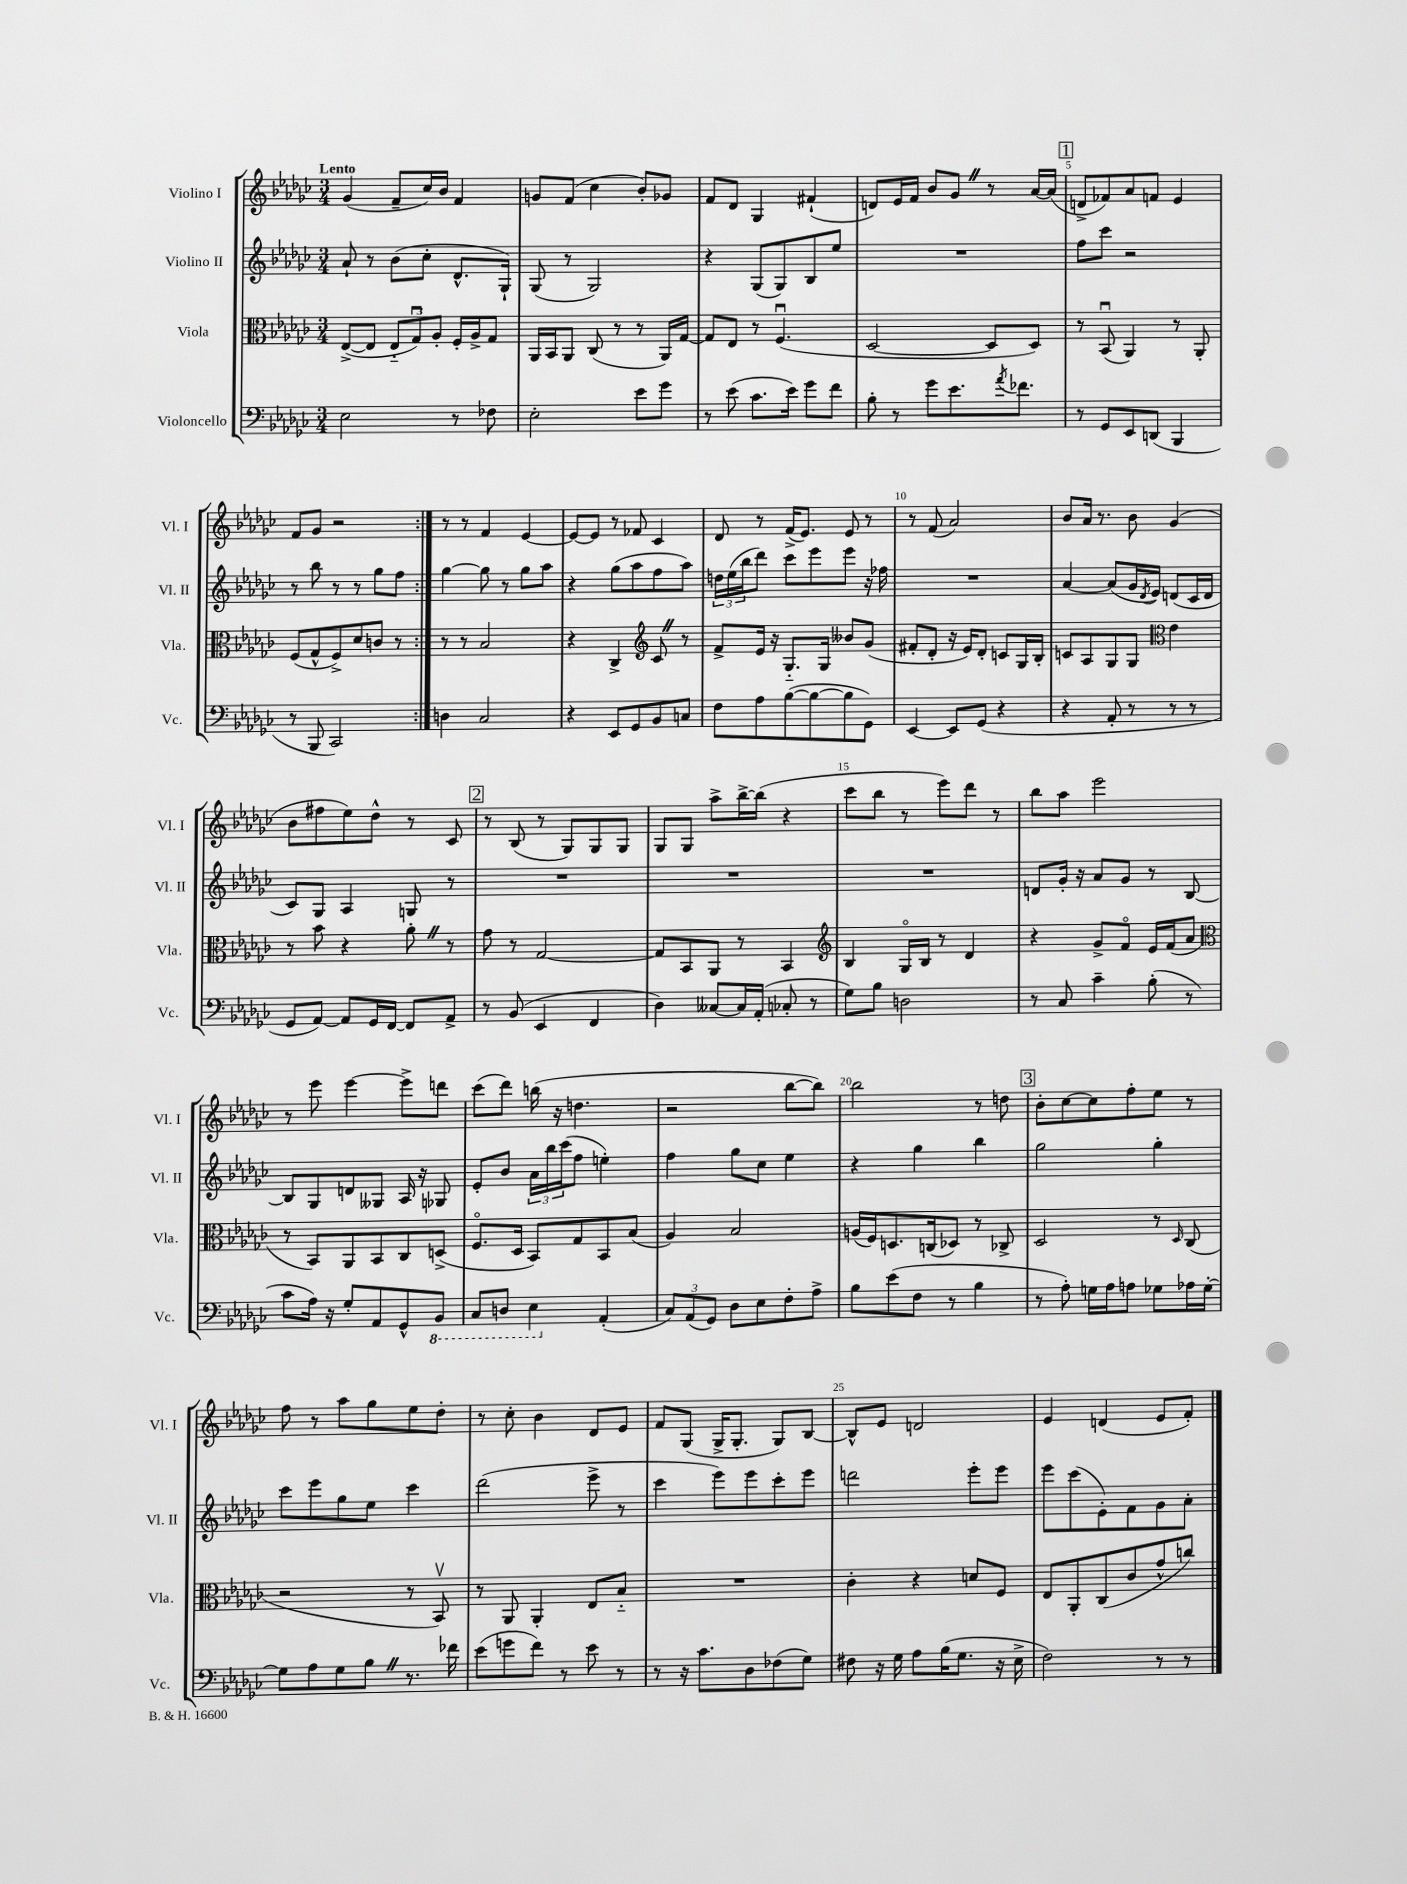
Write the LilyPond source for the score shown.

<<
\new StaffGroup <<
\new Staff = "s0" \with { instrumentName = "Violino I" shortInstrumentName = "Vl. I" } {
    \clef treble \key ges \major \numericTimeSignature \time 3/4 \tempo "Lento"
    \repeat volta 2 { ges'4( f'8-- ces''16) bes'16 f'4 |
    g'8 f'8( ces''4 bes'8-.) ges'8 |
    f'8 des'8 ges4 fis'4-!( |
    d'8) ees'16 f'16 bes'8 ges'8 \once \override BreathingSign.text = \markup { \musicglyph "scripts.caesura.straight" } \breathe r8 aes'16~ aes'16( |
    \mark \markup { \box "1" } d'8-> fes'8) aes'8 f'8 ees'4 |
    f'8 ges'8 r2 | }
    r8 r8 f'4 ees'4~ |
    ees'8~ ees'8 r8 fes'8 ces'4 |
    des'8 r8 f'16->( ees'8.) ees'8 r8 |
    r8 f'8( aes'2) |
    bes'8 aes'16 r8. bes'8 ges'4( |
    bes'8 fis''8 ees''8) des''8-^ r8 ces'8 |
    \mark \markup { \box "2" } r8 bes8( r8 ges8) ges8 ges8 |
    ges8 ges8 aes''8-> bes''16~-> bes''16( r4 |
    ces'''8 bes''8 r8 ees'''8) des'''8 r8 |
    bes''8 aes''8 ees'''2 |
    r8 ees'''8 ees'''4~ ees'''8-> d'''8 |
    ces'''8( des'''8) b''16( r16 d''4. |
    r2 bes''8~ bes''8) |
    bes''2 r8 d''8 |
    \mark \markup { \box "3" } bes'8-. ces''8~ ces''8 f''8-. ees''8 r8 |
    f''8 r8 aes''8 ges''8 ees''8 des''8-. |
    r8 ces''8-. bes'4 des'8 ees'8 |
    f'8 ges8( ges16-> ges8.-. ges8) bes8~ |
    bes8-^ ees'8 d'2 |
    ees'4 d'4( ees'8 f'8-.) \bar "|." |
}
\new Staff = "s1" \with { instrumentName = "Violino II" shortInstrumentName = "Vl. II" } {
    \clef treble \key ges \major \numericTimeSignature \time 3/4
    \repeat volta 2 { aes'8-! r8 bes'8( ces''8-. des'8.-^ ges16-!) |
    ges8( r8 ges2) |
    r4 ges8( ges8) bes8 ees''8 |
    R2. |
    \mark \markup { \box "1" } f''8 ces'''8 r2 |
    r8 bes''8 r8 r8 ges''8 f''8 | }
    ges''4~ ges''8 r8 ges''8 aes''8 |
    r4 ges''8( aes''8 f''8 aes''8) |
    \tuplet 3/2 { d''16 ees''16( bes''16 } des'''8) ces'''8 ees'''8 ees'''8 r16 fes''16 |
    R2. |
    aes'4~ aes'8( ges'16 \acciaccatura { des'8 } ees'16) d'8( ces'16 d'16 |
    ces'8) ges8 aes4 g8 r8 |
    \mark \markup { \box "2" } R2. |
    R2. |
    R2. |
    d'8 ges'16-. r16 aes'8 ges'8 r8 bes8~ |
    bes8 ges8 d'8 geses8 aes16 r16 ges8 |
    ees'8-. bes'8 \tuplet 3/2 { aes'16 bes''16 ces'''16( } f''8 e''4-.) |
    f''4 ges''8 ces''8 ees''4 |
    r4 ges''4 bes''4 |
    \mark \markup { \box "3" } ges''2 ges''4-. |
    ces'''8 ees'''8 ges''8 ees''8 ces'''4 |
    des'''2( ees'''8-> r8 |
    ces'''4 ees'''8) ees'''8 ces'''8-. ees'''8 |
    d'''2 ees'''8-. ees'''8 |
    ees'''8 ces'''8( ees'8-.) f'8 ges'8 aes'8-. \bar "|." |
}
\new Staff = "s2" \with { instrumentName = "Viola" shortInstrumentName = "Vla." } {
    \clef alto \key ges \major \numericTimeSignature \time 3/4
    \repeat volta 2 { ees8~->( ees8 \tuplet 3/2 { ees8-_ ges8\downbow) aes8-. } f16-. aes16-> ges8 |
    aes,16 bes,16 aes,8 ces8( r8 r8 aes,16) ges16~ |
    ges8 ees8 r8 f4.\downbow( |
    des2~ des8 des8) |
    \mark \markup { \box "1" } r8 bes,8\downbow( aes,4) r8 aes,8-. |
    f8( ges8-^ f8->) des'8 c'8 r8 | }
    r8 r8 bes2 |
    r4 ces4-> \clef treble ces'8 \once \override BreathingSign.text = \markup { \musicglyph "scripts.caesura.straight" } \breathe r8 |
    f'8-> ees'16 r16 ges8.-_ ges16 beses'8 ges'8( |
    fis'8-. des'8-. r16 ees'16) des'8-. c'8 ges16 bes16-. |
    c'8 aes8 ges8 ges8 \clef alto ees'4 |
    r8 bes'8 r4 aes'8-. \once \override BreathingSign.text = \markup { \musicglyph "scripts.caesura.straight" } \breathe r8 |
    \mark \markup { \box "2" } ges'8 r8 ges2~ |
    ges8 bes,8 aes,8 r8 bes,4 |
    \clef treble bes4 ges16\flageolet bes16 r8 des'4 |
    r4 ges'8-> f'8\flageolet ees'16 f'16( aes'8 |
    \clef alto r8 bes,8) aes,8 bes,8 ces8 d8->( |
    f8.\flageolet des16 bes,8) ges8 bes,8 bes8( |
    aes4) bes2 |
    a16( f16) d8. c16( des8) r8 ces8-> |
    \mark \markup { \box "3" } des2 r8 \grace { des16 } ces8( |
    r2 r8 bes,8\upbow) |
    r8 aes,8 aes,4-. ees8 bes8-_ |
    R2. |
    ces'4-. r4 d'8 f8 |
    ees8 aes,8-. ces8( ces'8 ges'8-^ c''8) \bar "|." |
}
\new Staff = "s3" \with { instrumentName = "Violoncello" shortInstrumentName = "Vc." } {
    \clef bass \key ges \major \numericTimeSignature \time 3/4
    \repeat volta 2 { ees2 r8 fes8 |
    ees2-. ees'8 ges'8 |
    r8 ees'8( ces'8. ees'16) ges'8 f'8 |
    bes8-. r8 ges'8 ees'8. \acciaccatura { aes'8 } fes'8. |
    \mark \markup { \box "1" } r8 ges,8 ees,8 d,8( bes,,4 |
    r8 bes,,8 ces,2) | }
    d4 ces2 |
    r4 ees,8 ges,8 bes,8 c8 |
    f8 aes8 bes8~( bes8~ bes8 ges,8) |
    ees,4~ ees,8 ges,8( r4 |
    r4 aes,8-. r8 r8 r8 |
    ges,8 aes,8~) aes,8 ges,16 f,16~ f,8 aes,8-> |
    \mark \markup { \box "2" } r8 bes,8( ees,4 f,4 |
    des4) ceses8~ ceses16 aes,16-.( ces8-. r8 |
    ges8) bes8 d2 |
    r8 ces8 ces'4-- bes8-.( r8 |
    ces'8 aes16) r16 ges8-. aes,8 ges,8-^ \ottava #-1 bes,,8 |
    ces,8 d,8 ees,4 \ottava #0 aes,4-.( |
    \tuplet 3/2 { ces8) aes,8( ges,8) } des8 ees8 f8-. aes8-> |
    bes8 ees'8( f8 r8 bes4 |
    \mark \markup { \box "3" } r8 aes8-.) g16 aes16 a8 ges8 aes16 ges16~-. |
    ges8 aes8 ges8 bes8 \once \override BreathingSign.text = \markup { \musicglyph "scripts.caesura.straight" } \breathe r8. fes'16 |
    ees'8( g'8 f'8) r8 ees'8 r8 |
    r8 r16 ces'8. des8 fes8( ges8) |
    fis8 r16 ges16 aes8 bes16( ges8. r16 ees16-> |
    f2) r8 r8 \bar "|." |
}
>>
>>
\layout { \context { \Score \override BarNumber.break-visibility = ##(#f #t #t) barNumberVisibility = #(every-nth-bar-number-visible 5) } }
